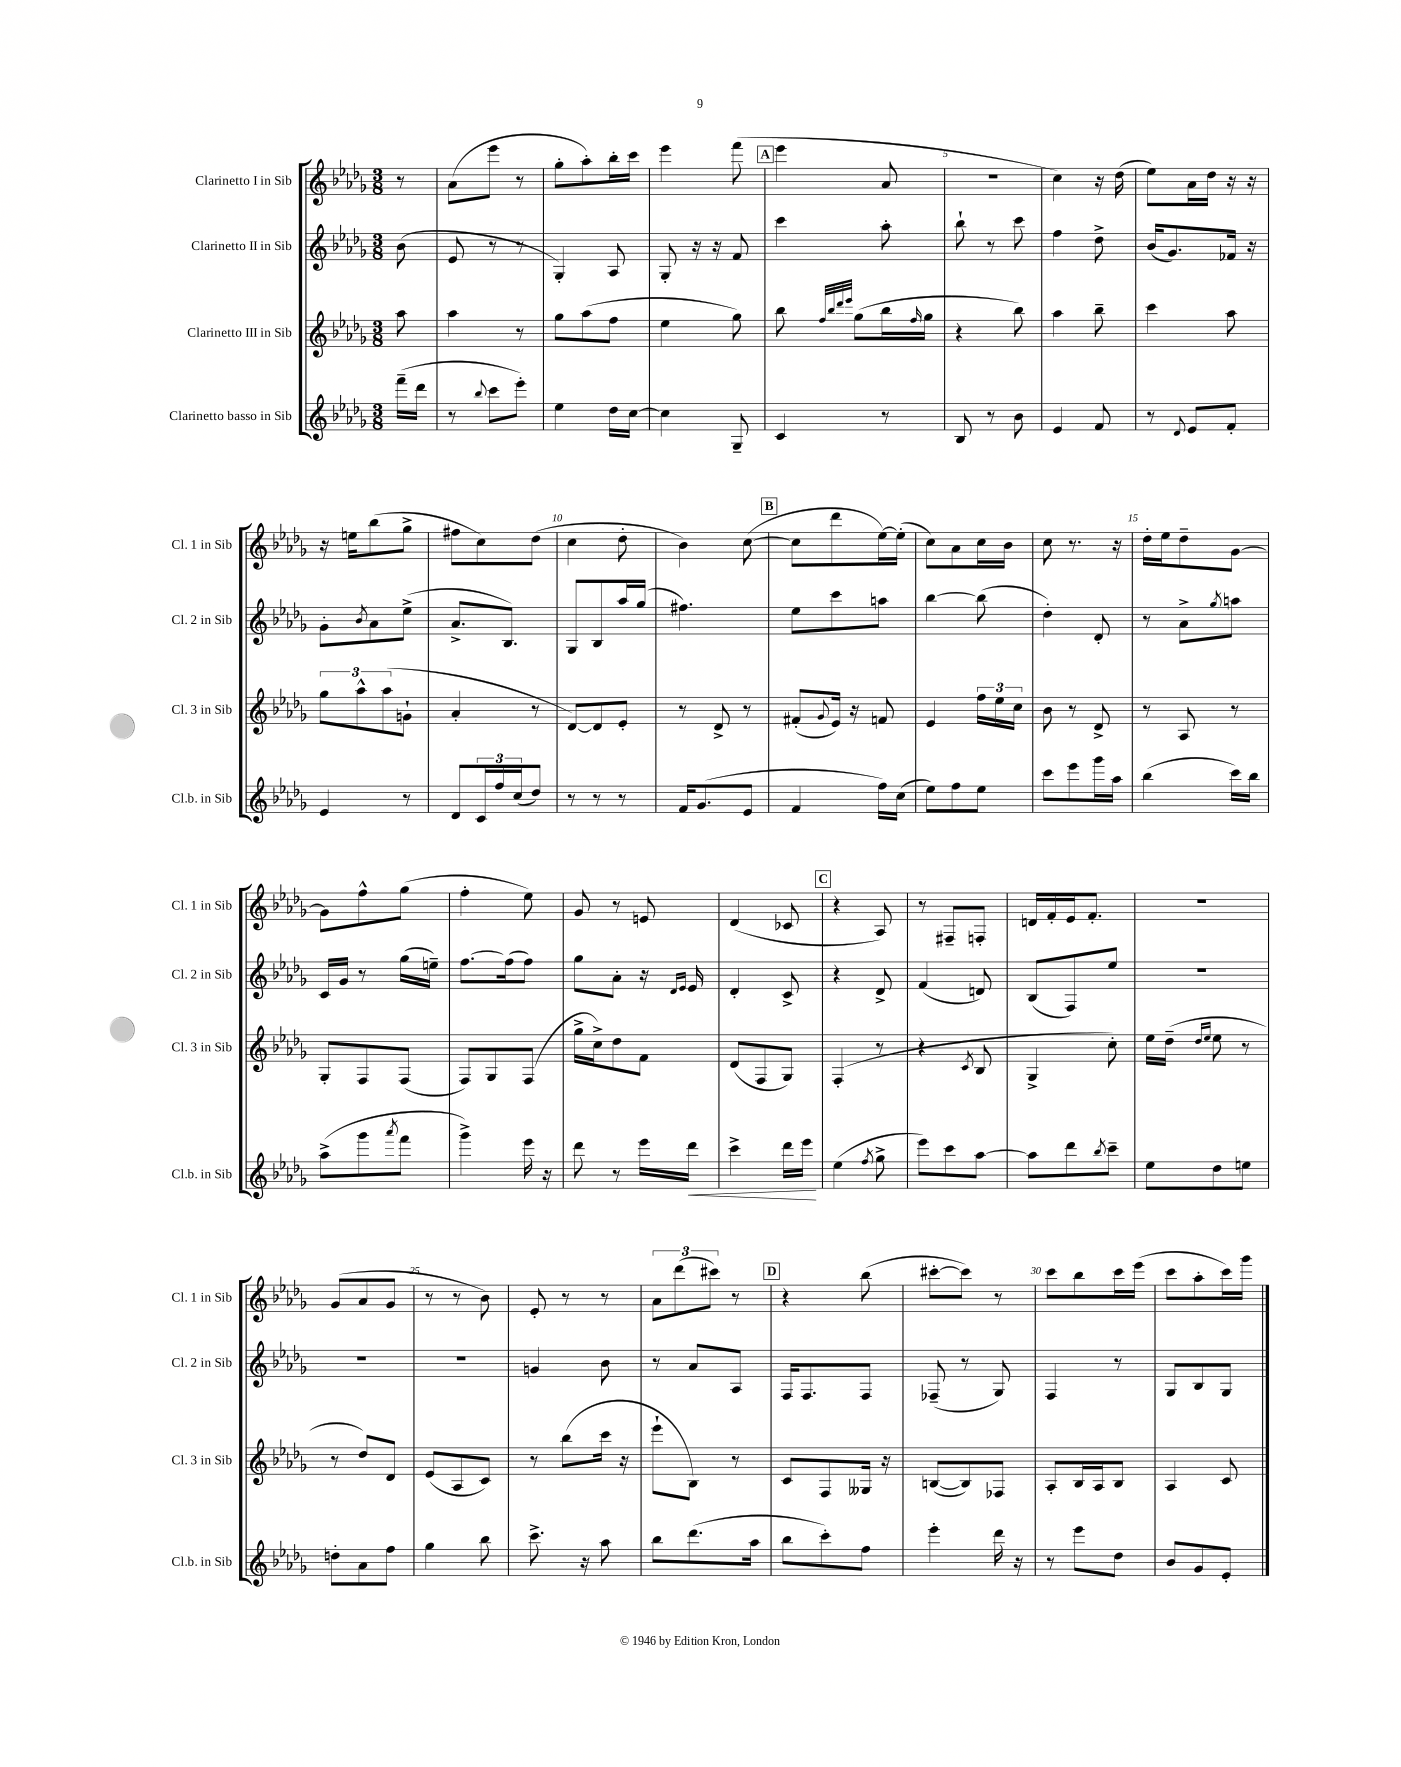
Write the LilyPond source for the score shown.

<<
\new StaffGroup <<
\new Staff = "s0" \with { instrumentName = "Clarinetto I in Sib" shortInstrumentName = "Cl. 1 in Sib" } {
    \clef treble \key des \major \numericTimeSignature \time 3/8 \partial 8
    r8 |
    aes'8( ees'''8 r8 |
    ges''8-. aes''8-.) bes''16-. c'''16 |
    ees'''4 f'''8( |
    \mark \markup { \box "A" } ees'''4 aes'8 |
    R4. |
    c''4) r16 des''16( |
    ees''8) aes'16 des''16 r16 r16 |
    r16 e''16 bes''8( ges''8-> |
    fis''8 c''8) des''8( |
    c''4 des''8-. |
    bes'4) c''8~( |
    \mark \markup { \box "B" } c''8 des'''8 ees''16~) ees''16-.( |
    c''8) aes'8 c''16 bes'16 |
    c''8 r8. r16 |
    des''16-. ees''16 des''8-- ges'8~ |
    ges'8 f''8-^ ges''8( |
    f''4-. ees''8) |
    ges'8 r8 e'8 |
    des'4( ces'8 |
    \mark \markup { \box "C" } r4 aes8) |
    r8 fis8-- f8-. |
    d'16 f'16-. ees'16 f'8.-. |
    R4. |
    ges'8( aes'8 ges'8 |
    r8 r8 bes'8) |
    ees'8-. r8 r8 |
    \tuplet 3/2 { aes'8 des'''8( cis'''8) } r8 |
    \mark \markup { \box "D" } r4 bes''8( |
    cis'''8~-. cis'''8) r8 |
    c'''8 bes''8 c'''16 ees'''16( |
    c'''8 aes''8-. c'''16) ges'''16 \bar "|." |
}
\new Staff = "s1" \with { instrumentName = "Clarinetto II in Sib" shortInstrumentName = "Cl. 2 in Sib" } {
    \clef treble \key des \major \numericTimeSignature \time 3/8 \partial 8
    bes'8( |
    ees'8 r8 r8 |
    ges4-.) aes8 |
    ges8-. r16 r16 f'8 |
    \mark \markup { \box "A" } c'''4 aes''8-. |
    bes''8-! r8 c'''8 |
    f''4 des''8-> |
    bes'16( ges'8.) fes'16 r16 |
    ges'8-. \acciaccatura { bes'8 } aes'8 ees''8->( |
    aes'8.-> bes8.) |
    ges8 bes8 aes''16 ges''16( |
    fis''4.) |
    \mark \markup { \box "B" } ees''8 c'''8 a''8 |
    bes''4~ bes''8( |
    des''4-.) des'8-. |
    r8 aes'8-> \acciaccatura { ges''8 } a''8 |
    c'16 ges'16 r8 ges''16( e''16--) |
    f''8.~ f''16( f''8) |
    ges''8 aes'8-. r16 \grace { des'16 ees'16 } ees'16 |
    des'4-. c'8-> |
    \mark \markup { \box "C" } r4 des'8-> |
    f'4( d'8) |
    bes8( f8) ees''8 |
    R4. |
    R4. |
    R4. |
    g'4 bes'8 |
    r8 aes'8 aes8 |
    \mark \markup { \box "D" } f16 f8. f8 |
    fes8--( r8 ges8) |
    f4 r8 |
    ges8 bes8 ges8 \bar "|." |
}
\new Staff = "s2" \with { instrumentName = "Clarinetto III in Sib" shortInstrumentName = "Cl. 3 in Sib" } {
    \clef treble \key des \major \numericTimeSignature \time 3/8 \partial 8
    aes''8 |
    aes''4 r8 |
    ges''8 aes''8( f''8 |
    ees''4 ges''8) |
    \mark \markup { \box "A" } bes''8 \grace { f''32 bes''32 des'''32 ees'''32 } ges''8( bes''16 \grace { f''16 } ges''16 |
    r4 bes''8) |
    aes''4 bes''8-- |
    c'''4 aes''8 |
    \tuplet 3/2 { ges''8 aes''8-^ aes''8( } g'8-! |
    aes'4-. r8 |
    des'8~) des'8 ees'8-. |
    r8 des'8-> r8 |
    \mark \markup { \box "B" } fis'8-.( \appoggiatura { ges'8 } ees'16) r16 f'8 |
    ees'4 \tuplet 3/2 { f''16 ees''16 c''16 } |
    bes'8 r8 des'8-> |
    r8 aes8 r8 |
    ges8-. f8 f8( |
    f8) ges8 f8( |
    ges''16-> c''16->) des''8 f'8 |
    des'8( f8 ges8) |
    \mark \markup { \box "C" } f4-.( r8 |
    r4 \acciaccatura { c'8 } bes8 |
    ges4-> c''8-.) |
    ees''16 des''16--( \grace { des''16 ees''16 } ees''8 r8 |
    r8 des''8) des'8 |
    ees'8( aes8 c'8) |
    r8 bes''8( c'''16 r16 |
    ees'''8-! bes8) r8 |
    \mark \markup { \box "D" } c'8 f8 geses16 r16 |
    b8~( b8) fes8 |
    aes8-. bes16 aes16 bes8 |
    aes4 c'8 \bar "|." |
}
\new Staff = "s3" \with { instrumentName = "Clarinetto basso in Sib" shortInstrumentName = "Cl.b. in Sib" } {
    \clef treble \key des \major \numericTimeSignature \time 3/8 \partial 8
    f'''16--( des'''16 |
    r8 \appoggiatura { bes''8 } c'''8 ees'''8-.) |
    ees''4 des''16 c''16~ |
    c''4 ges8-- |
    \mark \markup { \box "A" } c'4 r8 |
    bes8 r8 bes'8 |
    ees'4 f'8 |
    r8 \appoggiatura { des'8 } ees'8 f'8-. |
    ees'4 r8 |
    des'8 \tuplet 3/2 { c'16 f''16 c''16( } des''8) |
    r8 r8 r8 |
    f'16 ges'8.( ees'8 |
    \mark \markup { \box "B" } f'4 f''16) c''16( |
    ees''8) f''8 ees''8 |
    c'''8 ees'''8 ges'''16 aes''16 |
    bes''4( c'''16) bes''16 |
    aes''8->( ges'''8 \acciaccatura { aes'''8 } f'''8 |
    ges'''4->) ees'''16 r16 |
    des'''8 r8 ees'''16 des'''16\< |
    c'''4-> des'''16 ees'''16\! |
    \mark \markup { \box "C" } ees''4( \acciaccatura { f''8 } ges''8-> |
    ees'''8) c'''8 aes''8~ |
    aes''8 des'''8 \acciaccatura { bes''8 } c'''8-- |
    ees''8 des''8 e''8 |
    d''8-. aes'8 f''8 |
    ges''4 bes''8 |
    c'''8.-> r16 aes''8 |
    bes''8 des'''8.( aes''16 |
    \mark \markup { \box "D" } bes''8 c'''8-.) f''8 |
    ees'''4-. des'''16 r16 |
    r8 ees'''8 des''8 |
    bes'8 ges'8 ees'8-. \bar "|." |
}
>>
>>
\layout { \context { \Score \override BarNumber.break-visibility = ##(#f #t #t) barNumberVisibility = #(every-nth-bar-number-visible 5) } }
